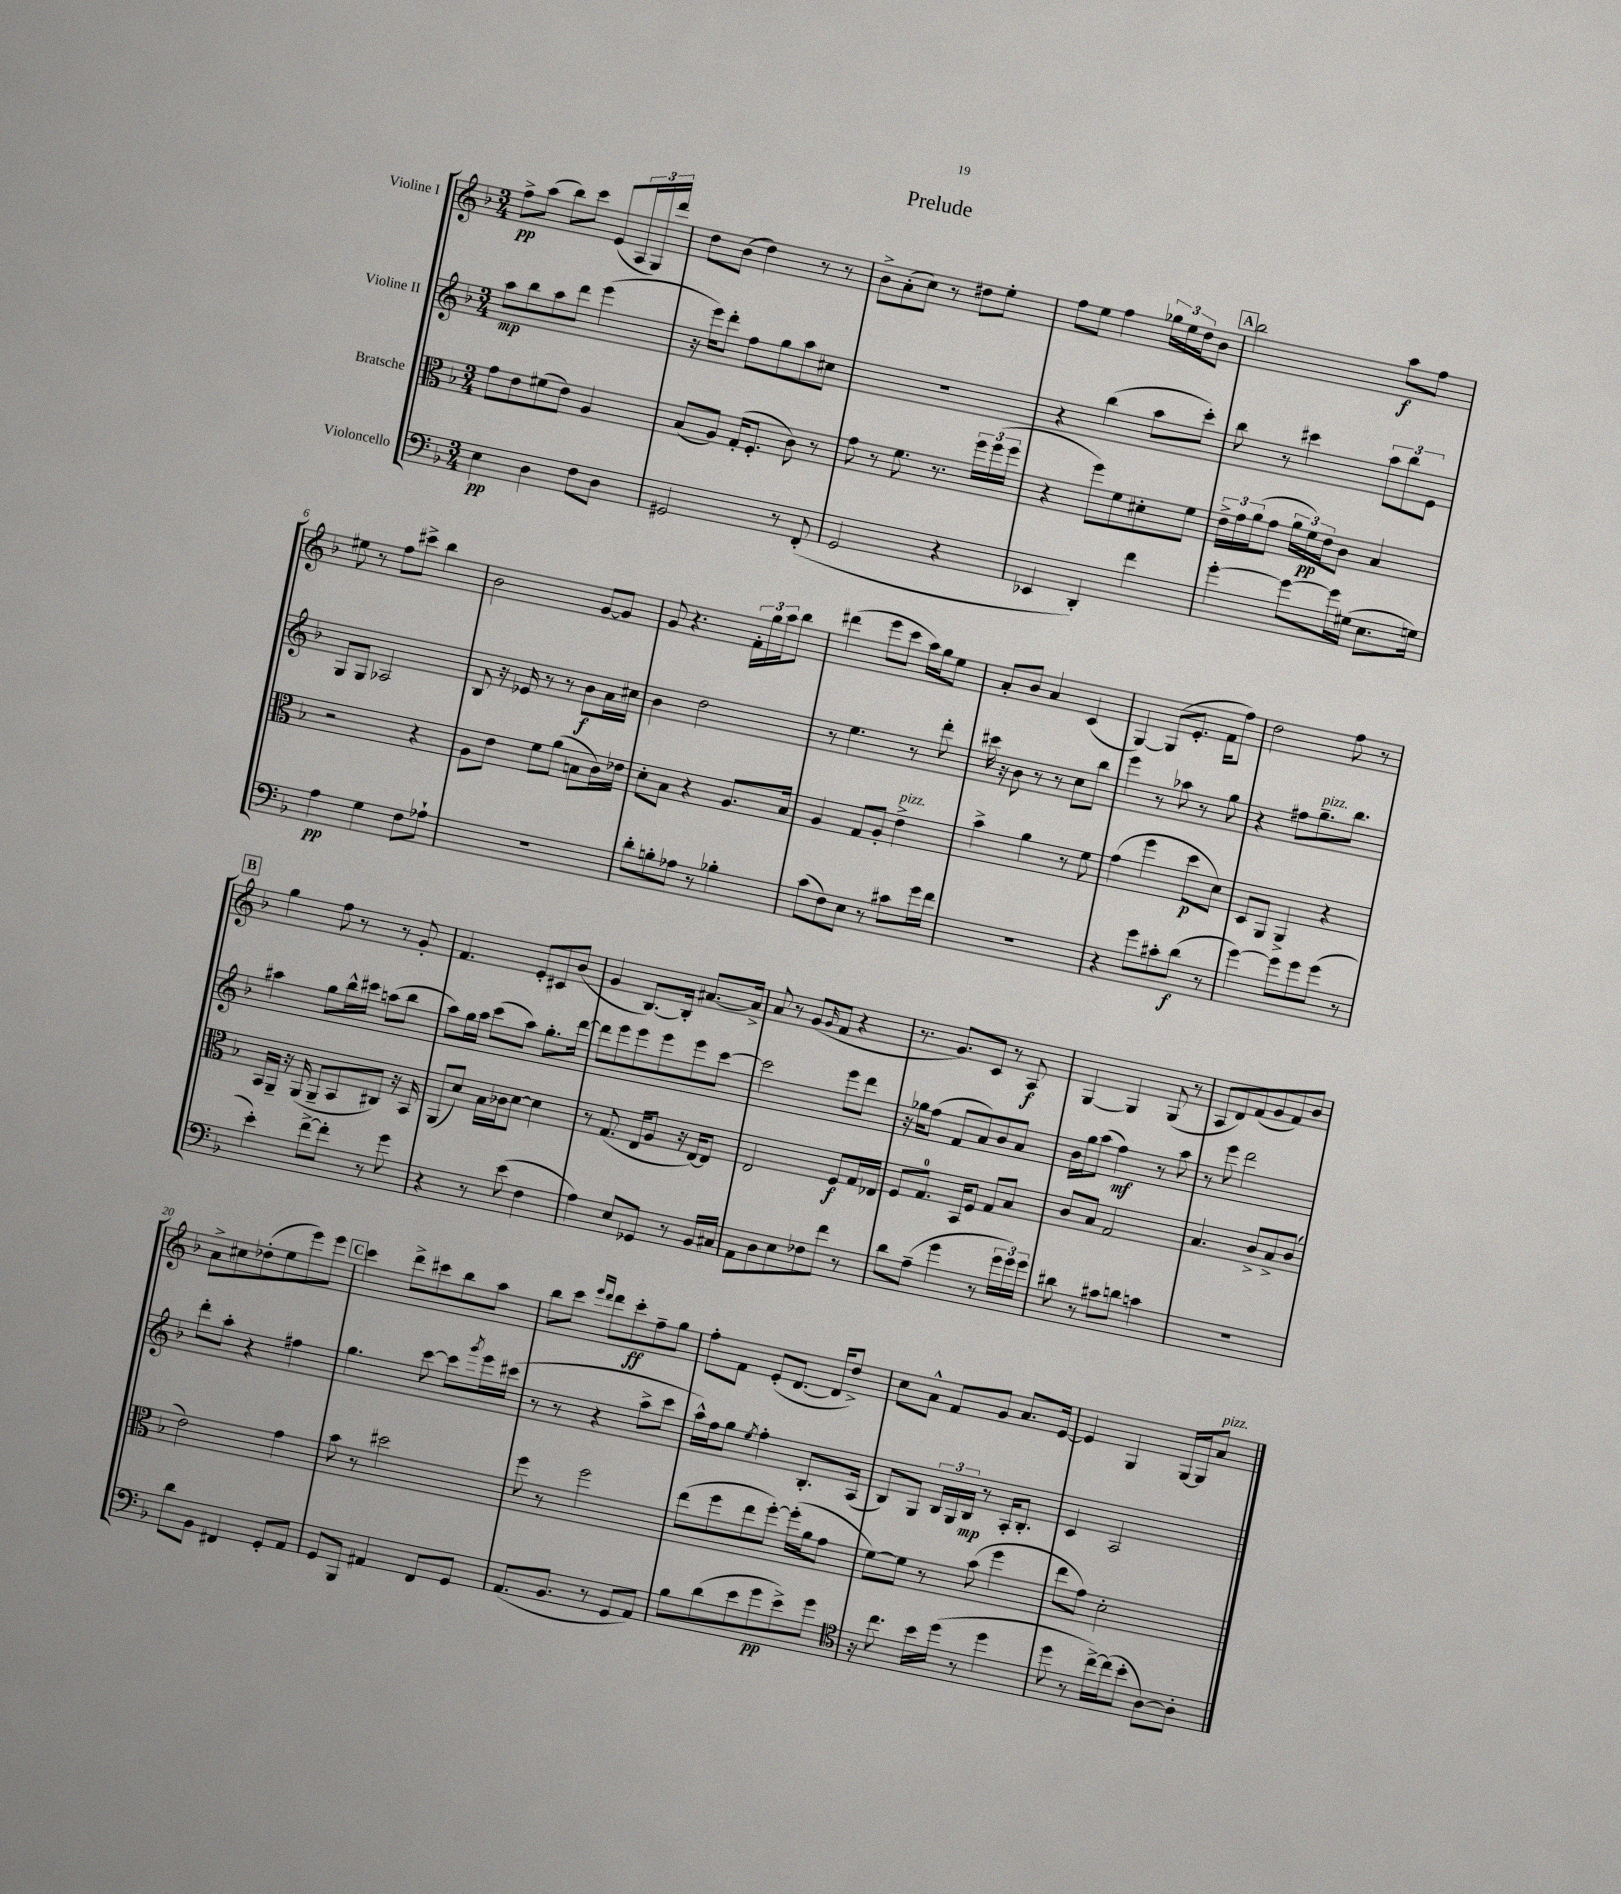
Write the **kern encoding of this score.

**kern	**kern	**kern	**kern
*staff4	*staff3	*staff2	*staff1
*clefF4	*clefC3	*clefG2	*clefG2
*k[b-]	*k[b-]	*k[b-]	*k[b-]
*M3/4	*M3/4	*M3/4	*M3/4
4E	8g	8aa	8ff^
.	8e	8bb-	(8aa
4D	(8f#	8aa	8bb-)
.	8e)	8ddd	8ccc
8F	4A	(4eee	(8e
8D	.	.	24A
.	.	.	24G)
.	.	.	24ddd
=	=	=	=
2GG#	(8B-	16r	8dd
.	.	16eee)	.
.	8A)	8ddd'	(8b-
.	(16G'	8ff	4dd)
.	8.F'	.	.
.	.	8gg	.
8r	8c)	8aa	8r
(8FF'	8r	8cc#	8r
=	=	=	=
2GG	8g	2.r	8b-^
.	8r	.	(8a'
.	8.f	.	8cc)
.	.	.	8r
.	8.r	.	.
4r	.	.	8dd#
.	24ff	.	8ee'
.	(24ff	.	.
.	24ff	.	.
=	=	=	=
4EE-	4r	4r	8ff
.	.	.	8ee
4DD')	8ff)	(4bb-	4ff
.	8f	.	.
4f	8d#'	8aa	24gg-
.	.	.	24ee
.	.	.	24dd
.	8f	8ccc')	8b-
=	=	=	=
[4g'	24e^	8bb-	2bb-
.	24g	.	.
.	(24a	.	.
.	8g	8r	.
8g_	24a	4ccc#	.
.	24f)	.	.
.	24e	.	.
16g]	8c	.	.
(16G#	.	.	.
8.E	4B-	12aa	8aa
.	.	12bb-	.
.	.	.	8ff
.	.	12e	.
16G)	.	.	.
=	=	=	=
4A	2r	8G	8ee#
.	.	8G	8r
4G	.	2A-	8ff
.	.	.	8ccc#^
8F	4r	.	4bb-
8A-`	.	.	.
=	=	=	=
2.r	8A	8B-	2b-
.	8e	16r	.
.	.	16e-	.
.	8f	8r	.
.	(8a	8r	.
.	8B	8b-	[8g
.	16c)	16a	8g]
.	16e-	16cc#	.
=	=	=	=
8d'	8d'	4b-	8g
8B'	8B-	.	4.r
8A-	4r	2dd	.
8r	.	.	.
4B-'	8.A	.	24f'
.	.	.	24gg
.	.	.	24aa
.	.	.	8bb-
.	16B-	.	.
=	=	=	=
(8c	4A	8r	(4ddd#
8F)	.	4.ee	.
8E	8G	.	8eee
8r	8A'	.	8ccc
8c#	4e^	8r	16aa)
.	.	.	16gg
16g	.	8ddd'	8ee
16f	.	.	.
=	=	=	=
2.r	4b-^	16ccc#	8a'
.	.	16r	.
.	.	8b-	8b-
.	4a	8r	4a
.	.	8r	.
.	8r	8cc	(4c
.	8f	8bb-	.
=	=	=	=
4r	(4g	4eee	[4G)
8g	4ff	8r	(8G]
8c#'	.	8aa-	8.e'
(8d	8dd	8r	.
.	.	.	16f
8r	8d)	8gg	8ff)
=	=	=	=
[4g)	8D	4r	2dd
.	8AA	.	.
8g]	4AA^	8ff#	.
8g	.	8.gg~	.
(8g	4r	.	8ff
.	.	8.bb-	.
8r	.	.	8r
=	=	=	=
4e')	16BB-	4aa#	4gg
.	16AA~	.	.
.	16r	.	.
.	(16AA	.	.
[8f^	8AA~	8gg	8ff
8f']	8BB-	16bb-^^	8r
.	.	16ccc#	.
8r	8C#)	(8aa	8r
8g	16r	8bb-	8g'
.	16BB-	.	.
=	=	=	=
4r	(8AA	8aa)	4.f
.	8d)	16gg	.
.	.	16aa	.
8r	16B-	(8ccc	.
.	16c-	.	.
(8e	[8d	8aa)	8e'
4F	4d]	8.gg'	8c#
.	.	.	(8b-
.	.	[16ddd	.
=	=	=	=
4A)	8r	8ddd]	4g
.	(8.G	8eee	.
8E	.	8eee	[8.B-)
.	16E	.	.
8GG-	8A	8eee	.
.	.	.	16B-']
8r	16r	8eee	[8.a#
.	[16E)	.	.
16BB-	8E]	[8ccc	.
16C#	.	.	16a#^]
=	=	=	=
8AA	2E	2ccc]	8a
8D	.	.	8r
8E	.	.	(8g
.	.	.	16qqg
8F-	.	.	8f
8f	8F	8eee	4r
8r	16G	8ddd	.
.	16E-	.	.
=	=	=	=
8d	8F	16r	8.r
.	.	16gg-	.
(8A~	8.G	(8ff	.
.	.	.	8.g)
4g	.	8f	.
.	16BB-	.	.
.	8F	8a)	8c
8r	8G	8b-	8r
24g	8B-	8a	8A
24g)	.	.	.
24g	.	.	.
=	=	=	=
8d#	8c	16b-	[4G
.	.	16gg	.
8r	8B-	(8aa	.
8c#	2G	4ff)	4G]
8d	.	.	.
4c	.	8r	(8G
.	.	8aa	8r
=	=	=	=
2.r	4.B-	8r	8A
.	.	8eee	8d)
.	.	2ddd	(8f
.	8c^	.	8g
.	8B-^	.	8f)
.	(8c	.	8b-
=	=	=	=
8d	2e)	8ddd'	8a^
8BB-	.	8aa'	8cc#
4FF#	.	4r	(8dd-'
.	.	.	8ee
8GG'	4g	4ff#	8eee)
8AA	.	.	8eee
=	=	=	=
8GG	8b-	4.gg	4ccc
8BBB-	8r	.	.
4AA#	2dd#	.	8ddd^
.	.	[8ccc	8ccc#
8FF	.	8ccc]	8bb-
.	.	8qggg	.
8GG	.	16eee	8aa
.	.	(16ccc#	.
=	=	=	=
(8.AA	8ff	8r	8bb-
.	8r	8r	8ccc
8.BB-	.	.	.
.	.	.	16qqeee
.	.	.	16qqddd
.	2ff	4r	8ddd
8r	.	.	8ccc'
8GG	.	8aa^	8ff~
8AA)	.	8ccc	8gg
=	=	=	=
8B-	(8ee	16aa^^)	8ff'
.	.	16ff	.
(8d	8ff	8gg	8f
.	.	8qee	.
8e	8ee	4ff'	(8e'
8g	[8ff')	.	[8.d
8e^)	(16ff']	8.B-'	.
.	16a	.	16d]
8g	8g	.	8dd^)
.	.	(16A	.
=	=	=	=
*clefC4	*	*	*
16r	[8f)	8B-)	8cc
8.cc	.	.	.
.	8f]	8G	8a^^
16b-	8r	24B-	8f
.	.	24G	.
(16dd	.	.	.
.	.	24B-	.
8r	(8b-	8r	8g
4dd	4ff	16A'	8.a
.	.	8.B-'	.
.	.	.	[16e
=	=	=	=
8dd	8ee	4c	4e]
8r	8g)	.	.
[16cc^)	2d'	2A	4G
(16cc]	.	.	.
8b-'	.	.	.
[8A)	.	.	[16G
.	.	.	16G]
8A']	.	.	8a
==	==	==	==
*-	*-	*-	*-
